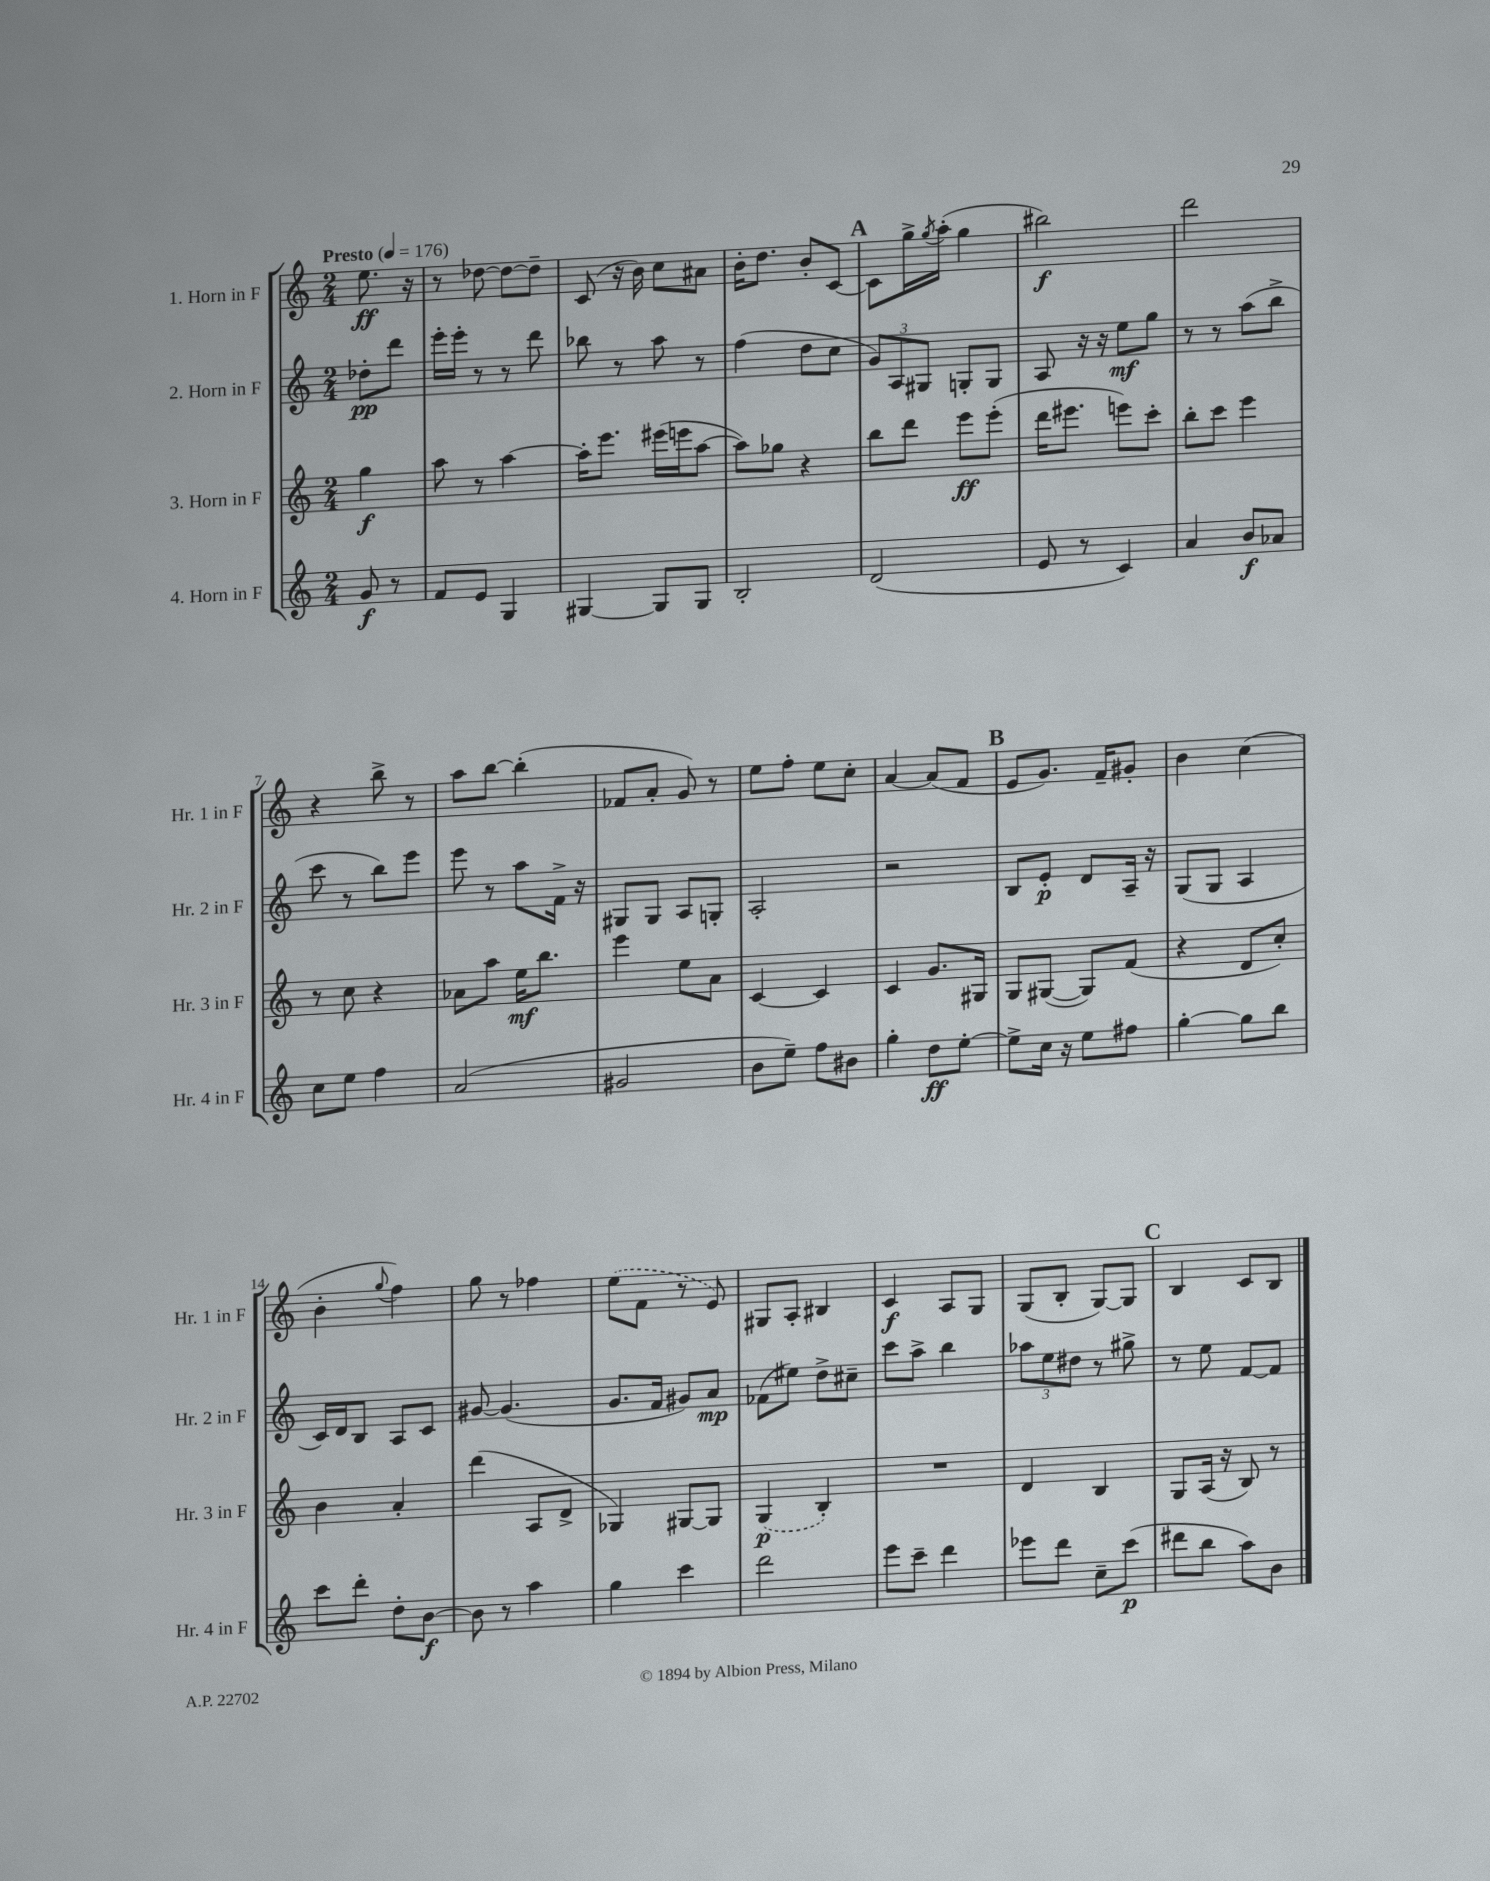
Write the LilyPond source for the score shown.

<<
\new StaffGroup <<
\new Staff = "s0" \with { instrumentName = "1. Horn in F" shortInstrumentName = "Hr. 1 in F" } {
    \clef treble \key c \major \numericTimeSignature \time 2/4 \partial 4 \tempo "Presto" 4 = 176
    e''8.\ff r16 |
    r8 des''8~ des''8~ des''8-- |
    c'8( r16 b'16) c''8 ais'8 |
    b'16-. d''8. b'8-. c'8~ |
    \mark \markup { \bold "A" } c'8 g''16-> \acciaccatura { g''8 } a''16-.( g''4 |
    bis''2\f) |
    d'''2 |
    r4 b''8-> r8 |
    a''8 b''8~ b''4-.( |
    fes'8 a'8-. g'8) r8 |
    e''8 f''8-. e''8 c''8-. |
    a'4~ a'8( f'8 |
    \mark \markup { \bold "B" } e'8 g'8.) f'16-- gis'8-. |
    b'4 c''4( |
    b'4-. \appoggiatura { g''8 } f''4) |
    g''8 r8 fes''4 |
    \once \slurDashed e''8( f'8 r8 e'8) |
    gis8 a8-. bis4 |
    c'4\f a8 g8 |
    g8( b8-. g8~) g8 |
    \mark \markup { \bold "C" } b4 c'8 b8 \bar "|." |
}
\new Staff = "s1" \with { instrumentName = "2. Horn in F" shortInstrumentName = "Hr. 2 in F" } {
    \clef treble \key c \major \numericTimeSignature \time 2/4 \partial 4
    des''8-.\pp d'''8 |
    e'''16-. e'''16-. r8 r8 d'''8 |
    bes''8 r8 a''8 r8 |
    f''4( d''8 c''8 |
    \mark \markup { \bold "A" } \tuplet 3/2 { g'8) a8 gis8 } g8-. g8 |
    a8 r16 r16 e''8\mf g''8 |
    r8 r8 a''8( b''8-> |
    c'''8 r8 b''8) e'''8 |
    e'''8 r8 a''8 f'16-> r16 |
    gis8 gis8 a8 g8-. |
    a2-. |
    r2 |
    \mark \markup { \bold "B" } b8 e'8-.\p d'8 a16-- r16 |
    g8( g8 a4 |
    c'16) d'16 b8 a8 c'8 |
    gis'8~ gis'4.( |
    g'8. f'16 gis'8) a'8\mp |
    fes'8( eis''8) d''8-> cis''8-- |
    c'''8 a''8-> b''4 |
    \tuplet 3/2 { aes''8 e''8 dis''8 } r8 gis''8-> |
    \mark \markup { \bold "C" } r8 e''8 f'8~ f'8 \bar "|." |
}
\new Staff = "s2" \with { instrumentName = "3. Horn in F" shortInstrumentName = "Hr. 3 in F" } {
    \clef treble \key c \major \numericTimeSignature \time 2/4 \partial 4
    g''4\f |
    a''8 r8 a''4~ |
    a''16-. e'''8. eis'''16( e'''16 a''8~ |
    a''8) ges''8 r4 |
    \mark \markup { \bold "A" } b''8 d'''8 e'''8\ff e'''8-.( |
    d'''16 eis'''8. e'''8) c'''8-. |
    b''8-. c'''8 e'''4 |
    r8 c''8 r4 |
    aes'8 a''8 e''16\mf b''8. |
    e'''4 e''8 a'8 |
    c'4~ c'4 |
    c'4 g'8. gis16 |
    \mark \markup { \bold "B" } g8 gis8~( gis8) f'8( |
    r4 d'8 c''8-.) |
    b'4 a'4-. |
    d'''4( a8 d'8-> |
    ges4) gis8~ gis8 |
    \once \slurDashed g4\p( b4-.) |
    R2 |
    d'4 b4 |
    \mark \markup { \bold "C" } g8 a16( r16 b8) r8 \bar "|." |
}
\new Staff = "s3" \with { instrumentName = "4. Horn in F" shortInstrumentName = "Hr. 4 in F" } {
    \clef treble \key c \major \numericTimeSignature \time 2/4 \partial 4
    g'8\f r8 |
    f'8 e'8 g4 |
    gis4~ gis8 gis8 |
    b2-. |
    \mark \markup { \bold "A" } d'2( |
    e'8 r8 c'4) |
    a'4 b'8\f aes'8 |
    c''8 e''8 f''4 |
    a'2( |
    gis'2 |
    b'8 e''8--) f''8 bis'8 |
    g''4-. d''8\ff e''8~-. |
    \mark \markup { \bold "B" } e''8-> c''16 r16 e''8 fis''8 |
    g''4~-. g''8 b''8 |
    c'''8 d'''8-. d''8-. b'8~\f |
    b'8 r8 a''4 |
    g''4 c'''4 |
    d'''2 |
    e'''8 c'''8-- d'''4 |
    ees'''8 d'''8 c''8-- c'''8\p( |
    \mark \markup { \bold "C" } dis'''8 b''8 a''8) b'8 \bar "|." |
}
>>
>>
